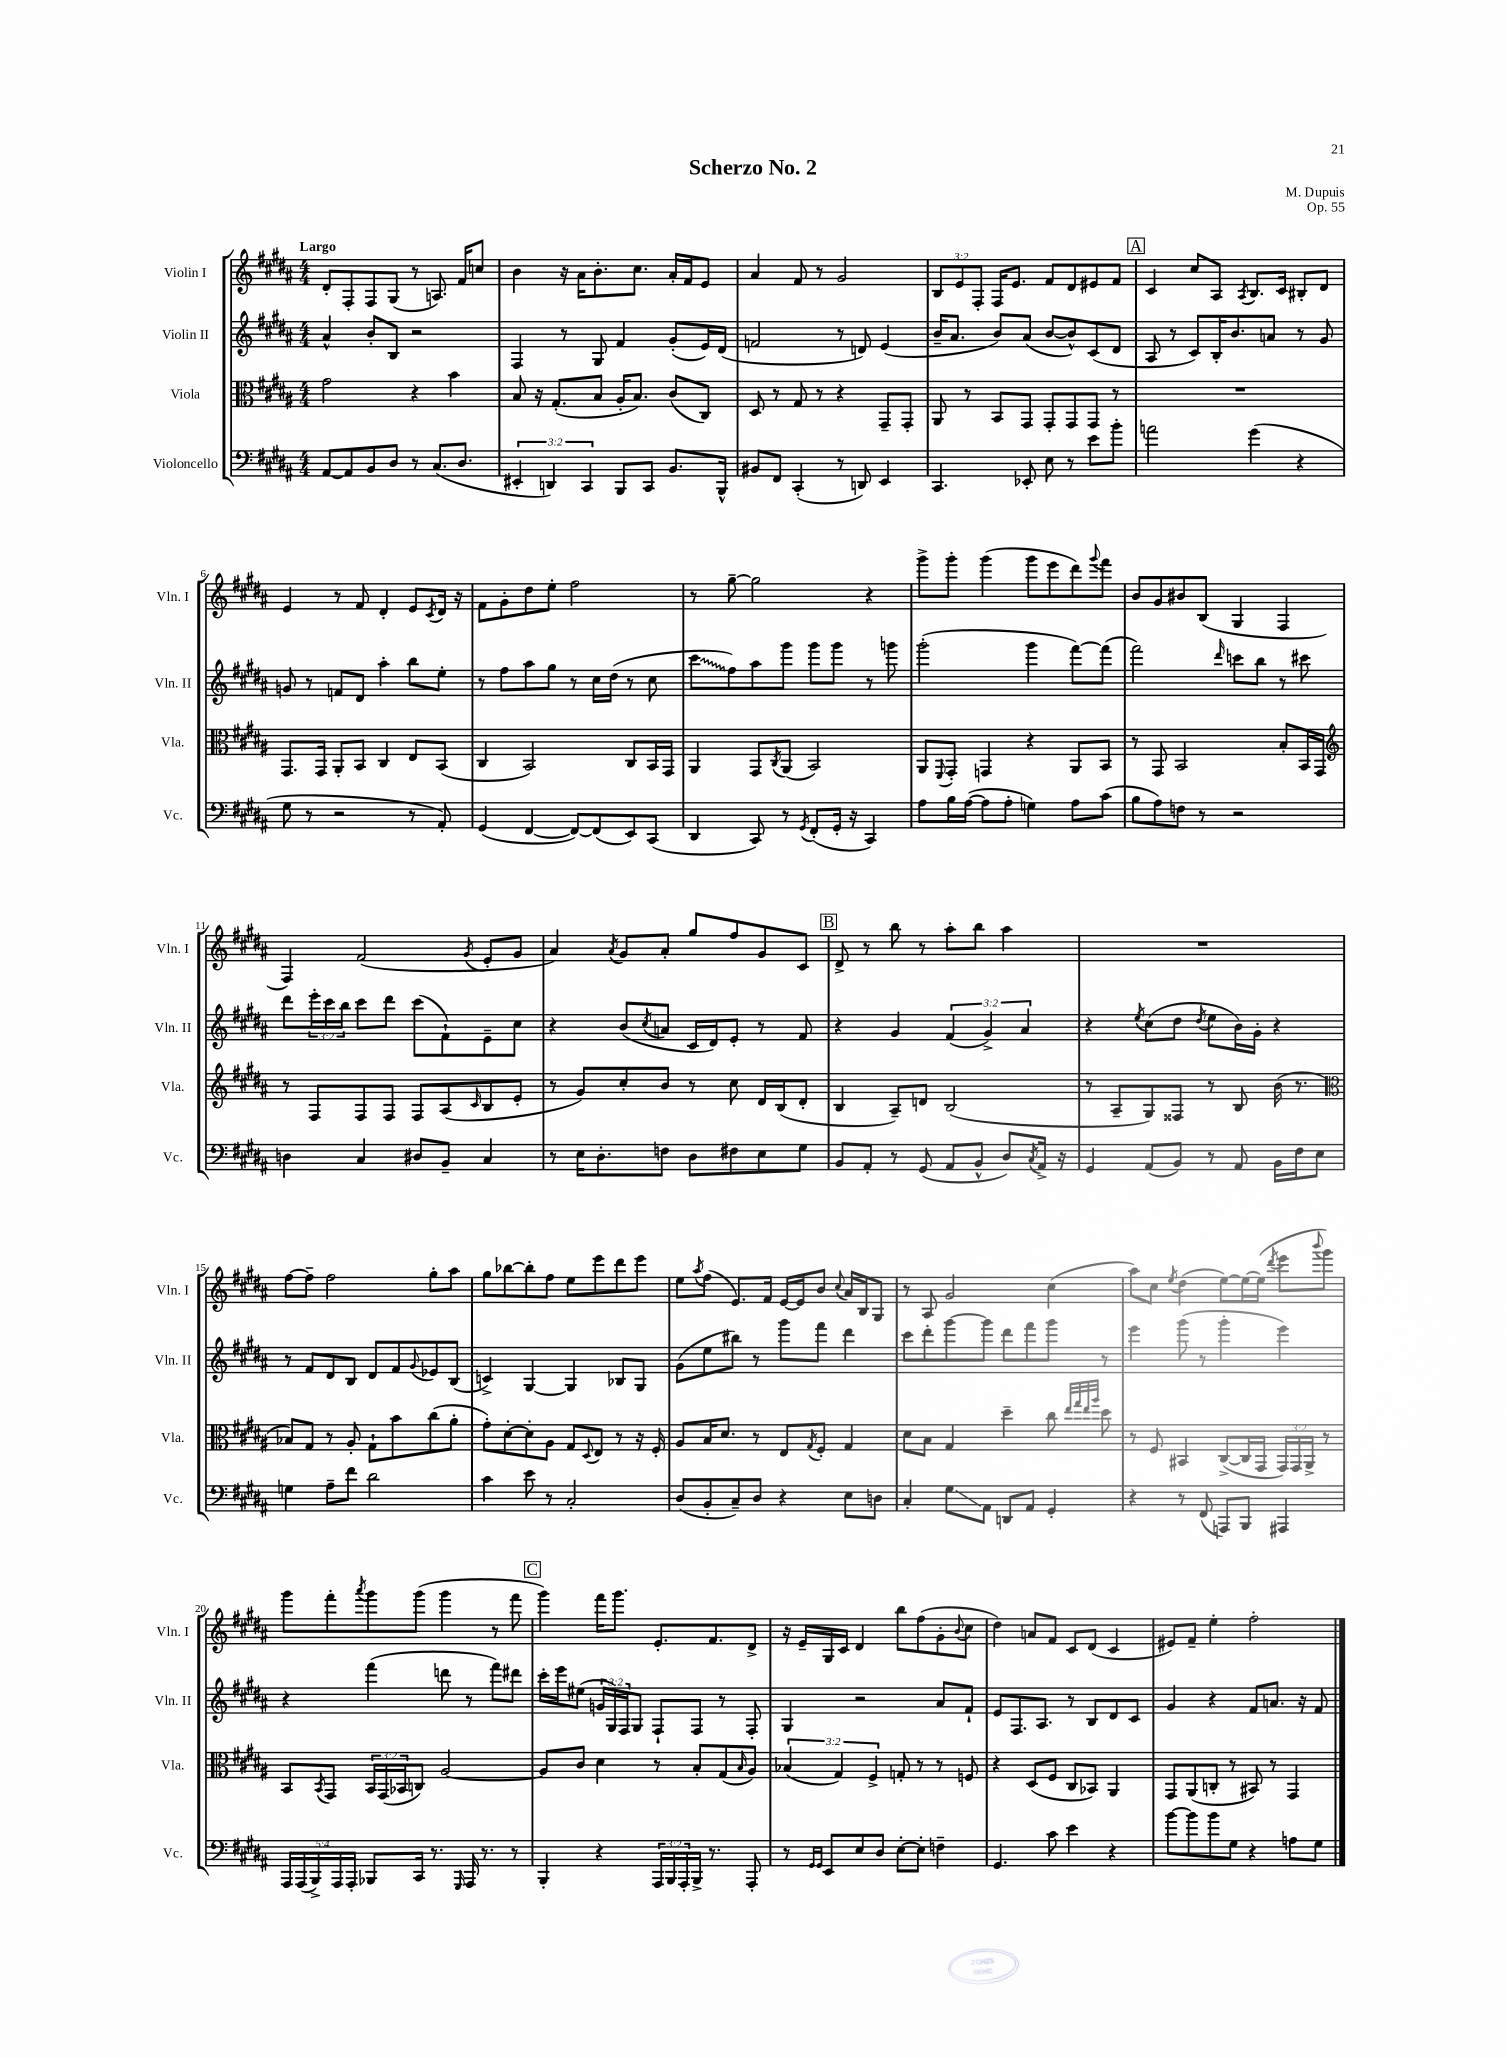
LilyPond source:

\header { title = "Scherzo No. 2" composer = "M. Dupuis" opus = "Op. 55" }
<<
\new StaffGroup <<
\new Staff = "s0" \with { instrumentName = "Violin I" shortInstrumentName = "Vln. I" } {
    \clef treble \key b \major \numericTimeSignature \time 4/4 \override Staff.TupletNumber.text = #tuplet-number::calc-fraction-text \tempo "Largo"
    dis'8-. fis8-. fis8 gis8( r8 a8.) fis'16 c''8 |
    b'4 r16 ais'16 b'8.-. cis''8. ais'16-. fis'16 e'8 |
    ais'4 fis'8 r8 gis'2 |
    \tuplet 3/2 { b8 e'8 fis8-. } fis16 e'8. fis'8 dis'8 eis'8 fis'8 |
    \mark \markup { \box "A" } cis'4 cis''8 ais8 \acciaccatura { ais8 } b8. cis'16 bis8-. dis'8 |
    e'4 r8 fis'8 dis'4-. e'8 \acciaccatura { cis'8 } dis'16 r16 |
    fis'8 gis'8-. dis''8 e''8-. fis''2 |
    r8 gis''8~-- gis''2 r4 |
    gis'''8-> gis'''8-. gis'''4( gis'''8 e'''8 dis'''8) \appoggiatura { gis'''8 } fis'''8 |
    b'8 gis'8 bis'8 b8( gis4 fis4 |
    fis4) fis'2( \acciaccatura { gis'8 } e'8-. gis'8 |
    ais'4) \acciaccatura { ais'8 } gis'8 ais'8-. gis''8 fis''8 gis'8 cis'8 |
    \mark \markup { \box "B" } dis'8-> r8 b''8 r8 ais''8-. b''8 ais''4 |
    R1 |
    fis''8~ fis''8-- fis''2 gis''8-. ais''8 |
    gis''8 bes''8~ bes''8-. fis''8 e''8 e'''8 dis'''8 e'''8 |
    e''8 \acciaccatura { ais''8 } fis''8( e'8.) fis'16 e'16~ e'16 b'8 \appoggiatura { cis''8 } ais'16 b16 gis8 |
    r8 ais8 gis'2 cis''4( |
    ais''8) cis''8 \acciaccatura { e''8 } dis''4( e''8~) e''16~ e''16( \acciaccatura { dis'''8 } e'''8 \appoggiatura { b'''8 } gis'''8) |
    gis'''8 fis'''8-. \acciaccatura { ais'''8 } gis'''8 gis'''8( gis'''4 r8 fis'''8 |
    \mark \markup { \box "C" } gis'''4) fis'''16 gis'''8. e'8.-. fis'8. dis'8-> |
    r16 e'16-- gis16 cis'16 dis'4 b''8 fis''8( gis'8-. \appoggiatura { b'8 } cis''8 |
    dis''4) a'8 fis'8 cis'8 dis'8( cis'4 |
    eis'8) fis'8-- e''4-. fis''2-. \bar "|." |
}
\new Staff = "s1" \with { instrumentName = "Violin II" shortInstrumentName = "Vln. II" } {
    \clef treble \key b \major \numericTimeSignature \time 4/4 \override Staff.TupletNumber.text = #tuplet-number::calc-fraction-text
    ais'4-^ b'8-. b8 r2 |
    fis4 r8 gis8 fis'4 gis'8-.( e'16) dis'16( |
    f'2 r8 d'8) e'4( |
    b'16-- ais'8. b'8) ais'8( b'8~ b'8-^) cis'8( dis'8 |
    \mark \markup { \box "A" } ais8 r8 cis'8) b16-. b'8. a'8 r8 gis'8 |
    g'8 r8 f'8 dis'8 ais''4-. b''8 e''8-. |
    r8 fis''8 ais''8 gis''8 r8 cis''16 dis''16( r8 cis''8 |
    \once \override Glissando.style = #'zigzag cis'''8\glissando fis''8) ais''8 gis'''8 gis'''8 gis'''8 r8 g'''8 |
    gis'''2-.( gis'''4 fis'''8~) fis'''8( |
    fis'''2) \grace { dis'''16 } c'''8 b''8 r8 cis'''8 |
    dis'''8 \tuplet 3/2 { e'''16-. cis'''16 b''16 } cis'''8 dis'''8 cis'''8( fis'8-!) e'8-- cis''8 |
    r4 b'8( \acciaccatura { cis''8 } a'8 cis'16 dis'16) e'8-. r8 fis'8 |
    \mark \markup { \box "B" } r4 gis'4 \tuplet 3/2 { fis'4( gis'4->) ais'4 } |
    r4 \acciaccatura { e''8 } cis''8( dis''8 \acciaccatura { dis''8 } e''8 b'16) gis'16-. r4 |
    r8 fis'8 dis'8 b8 dis'8 fis'8 \appoggiatura { gis'8 } ees'8 b8( |
    c'4->) gis4~ gis4 bes8 gis8 |
    gis'8( e''8 bis''8) r8 gis'''8 fis'''8 dis'''4 |
    cis'''8 dis'''8-. gis'''8~ gis'''8 dis'''8 fis'''8 gis'''8 r8 |
    e'''4 gis'''8( r8 gis'''4-. e'''4) |
    r4 fis'''4( d'''8 r8 fis'''8) dis'''8 |
    \mark \markup { \box "C" } cis'''16-. e'''16 eis''8( \tuplet 3/2 { g'16 gis16) fis16 } gis8 fis8-! fis8 r8 fis8-. |
    gis4 r2 ais'8 fis'8-! |
    e'8 fis8. ais8. r8 b8 dis'8 cis'8 |
    gis'4 r4 fis'8 a'8. r16 fis'8 \bar "|." |
}
\new Staff = "s2" \with { instrumentName = "Viola" shortInstrumentName = "Vla." } {
    \clef alto \key b \major \numericTimeSignature \time 4/4 \override Staff.TupletNumber.text = #tuplet-number::calc-fraction-text
    gis'2 r4 b'4 |
    b8 r16 gis8.-.( b8 ais16-. b8.) cis'8( cis8) |
    dis8 r8 gis8 r8 r4 gis,8-- gis,8-. |
    ais,8 r8 b,8 gis,8 gis,8-. gis,8 gis,8 r8 |
    \mark \markup { \box "A" } R1 |
    gis,8. gis,16 ais,8-. b,8 cis4 e8 b,8( |
    cis4 b,2) cis8 b,16 gis,16 |
    ais,4 gis,8 \acciaccatura { cis8 } ais,8( b,2) |
    ais,8 \appoggiatura { fis,8 } gis,8-. g,4 r4 ais,8 b,8 |
    r8 gis,8 b,2 b8-. b,16 gis,16 |
    \clef treble r8 fis8 fis8 fis8 fis8 ais8( \grace { cis'16 } b8 e'8-. |
    r8 gis'8) cis''8-. b'8 r8 cis''8 dis'16 b16( dis'8-. |
    \mark \markup { \box "B" } b4 ais8--) d'8 b2( |
    r8 ais8-- gis8) fisis8 r8 b8 b'16( r8. |
    \clef alto bes8) gis8 r8 ais8-. gis8-! b'8 cis''8( ais'8-. |
    gis'8-.) dis'8~-. dis'8-. ais8 gis8 \appoggiatura { dis8 } e8 r8 r16 fis16-. |
    ais8 b16 dis'8. r8 e8 \acciaccatura { gis8 } fis8-. gis4 |
    dis'8 b8 gis4 dis''4-- cis''8 \grace { e''32 gis''32 e''32 ais''32 } dis''8 |
    r8 fis8 bis,4 cis8~->( cis16 gis,16 \tuplet 3/2 { gis,16) gis,16 ais,16-> } r8 |
    b,8 \acciaccatura { b,8 } gis,8 \tuplet 3/2 { b,16 gis,16( bes,16 } c8) ais2~ |
    \mark \markup { \box "C" } ais8 cis'8 dis'4 r8 b8-. gis8( \grace { b16 } ais8) |
    \tuplet 3/2 { bes4( gis4) fis4-> } g8-. r8 r8 f8 |
    r4 dis8( fis8 cis8 bes,8) ais,4 |
    gis,8 ais,8( c8-. r8 bis,8) r8 gis,4 \bar "|." |
}
\new Staff = "s3" \with { instrumentName = "Violoncello" shortInstrumentName = "Vc." } {
    \clef bass \key b \major \numericTimeSignature \time 4/4 \override Staff.TupletNumber.text = #tuplet-number::calc-fraction-text
    ais,8~ ais,8 b,8 dis8 r8 cis8.( dis8. |
    \tuplet 3/2 { eis,4-. d,4) cis,4 } b,,8 cis,8 b,8. b,,16-^ |
    bis,8 fis,8 cis,4-.( r8 d,8) e,4 |
    cis,4. ees,8-. e8 r8 e'8 b'8-. |
    \mark \markup { \box "A" } a'2 gis'4( r4 |
    gis8 r8 r2 r8 ais,8-.) |
    gis,4( fis,4~ fis,8~) fis,8( e,8) cis,8( |
    dis,4 cis,8) r8 \acciaccatura { gis,8 } fis,8-.( gis,16-. r16 cis,4) |
    ais8 b16 ais16~( ais8 ais8-. g4) ais8 cis'8( |
    b8 ais8) f8 r8 r2 |
    d4 cis4 dis8 b,8-- cis4 |
    r8 e16 dis8.-. f8 dis8 fis8 e8 gis8 |
    \mark \markup { \box "B" } b,8 ais,8-. r8 gis,8( ais,8 b,8-^ dis8) \acciaccatura { cis8 } ais,16-> r16 |
    gis,4 ais,8( b,8) r8 ais,8 b,16 fis16 e8 |
    g4 ais8-- fis'8 dis'2 |
    cis'4 e'8 r8 cis2-. |
    dis8( b,8-. cis8--) dis8 r4 e8 d8 |
    cis4-. gis8\glissando ais,8 d,8 ais,8 gis,4-. |
    r4 r8 fis,8( a,,8) b,,8 ais,,4 |
    \tuplet 5/4 { ais,,16 ais,,16( b,,16->) ais,,16 ais,,16-. } bes,,8 cis,16 r8. \grace { gis,,16 } ais,,16 r8. r8 |
    \mark \markup { \box "C" } b,,4-. r4 \tuplet 3/2 { ais,,16 b,,16 ais,,16-. } b,,16-> r8. ais,,8-. |
    r8 \grace { gis,16 gis,16 } e,8 e8 dis8 e8~-. e8-. f4-- |
    gis,4. cis'8 e'4 r4 |
    b'8~ b'8 b'8 gis8 r4 a8 gis8 \bar "|." |
}
>>
>>
